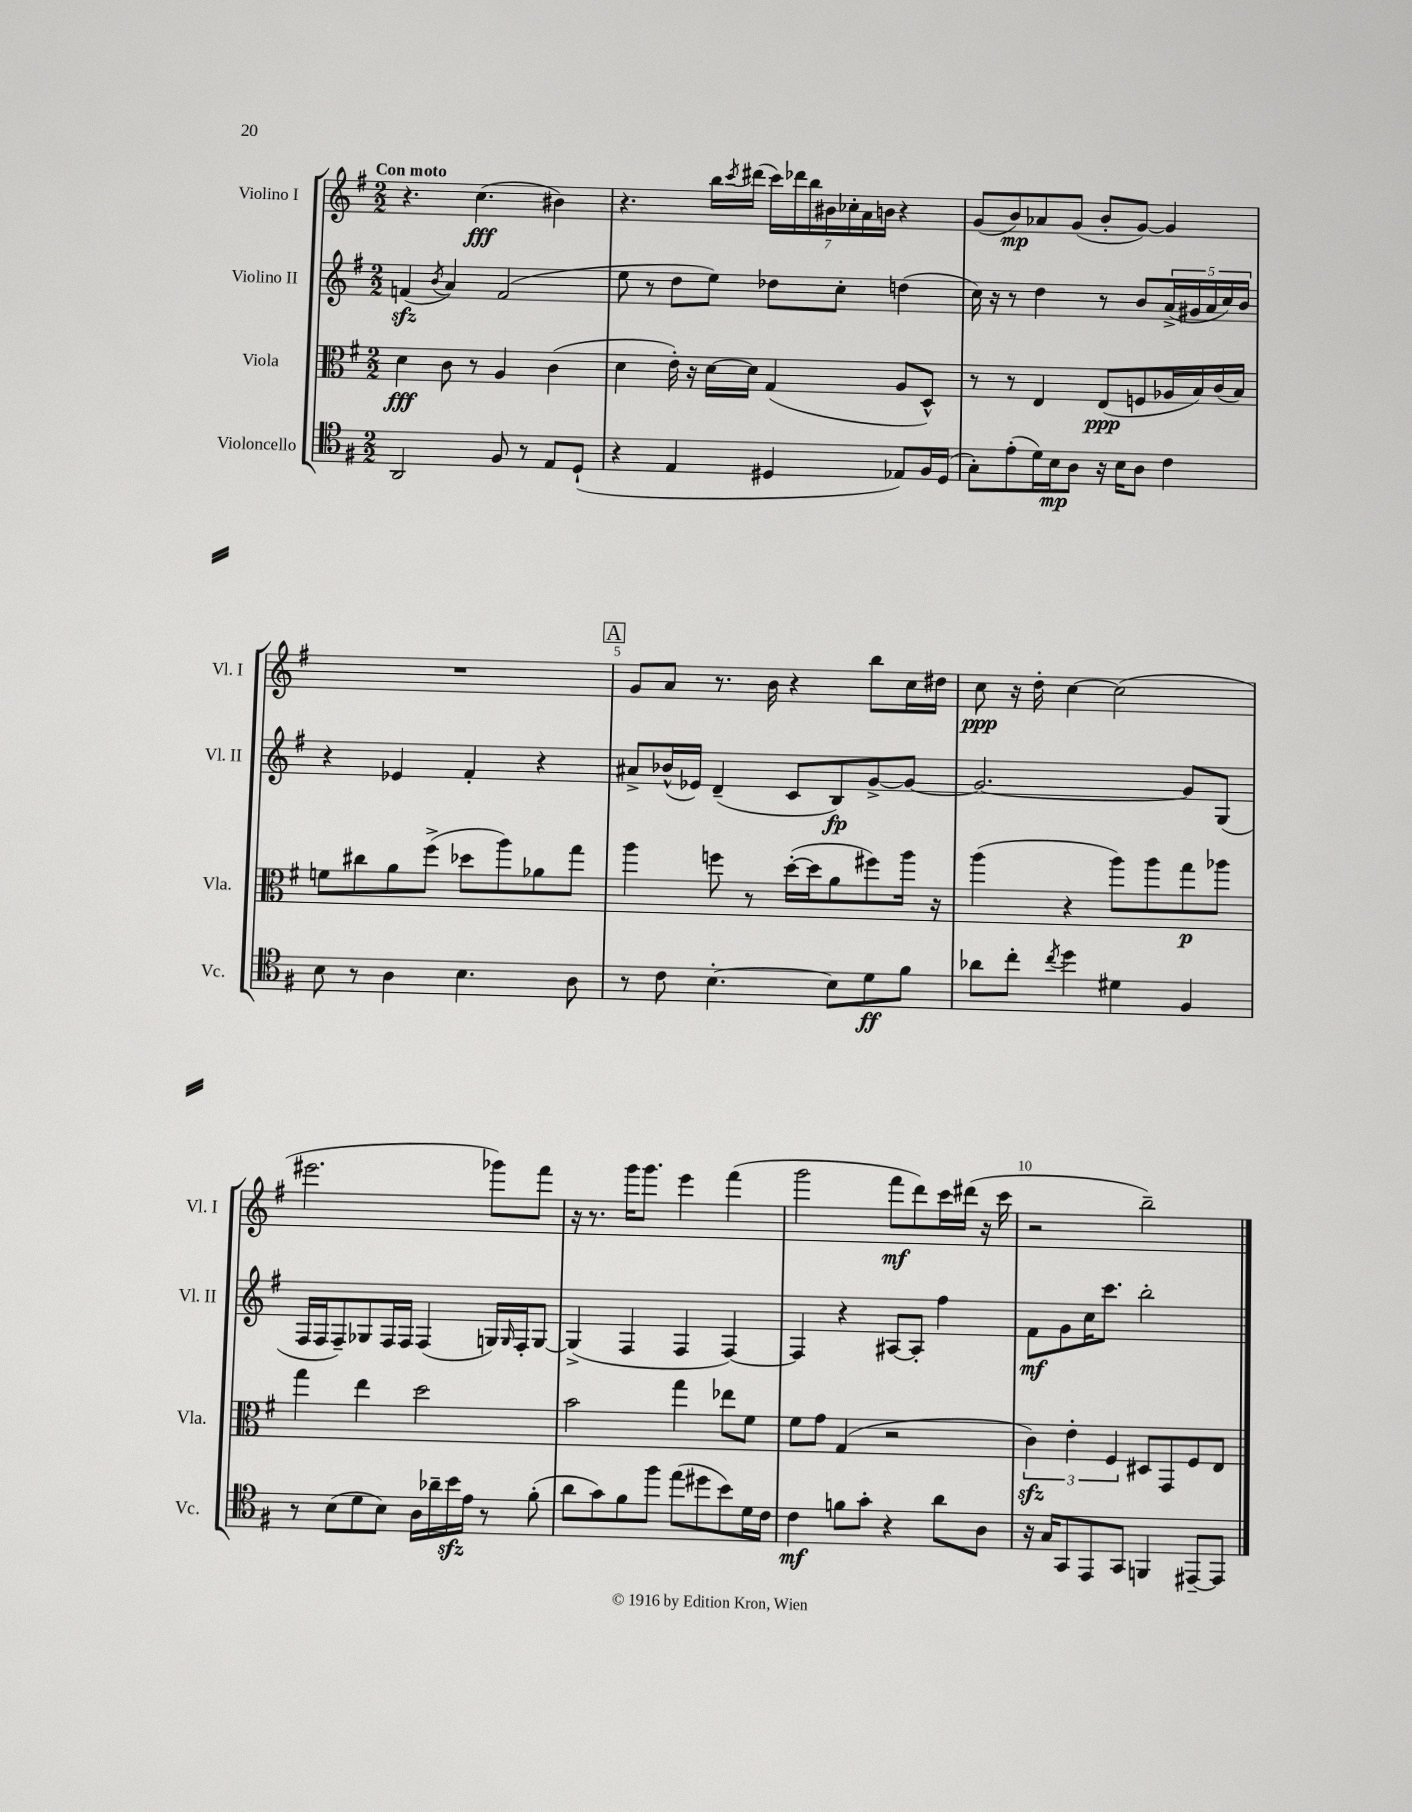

**kern	**kern	**kern	**kern
*staff4	*staff3	*staff2	*staff1
*clefC4	*clefC3	*clefG2	*clefG2
*k[f#]	*k[f#]	*k[f#]	*k[f#]
*M2/2	*M2/2	*M2/2	*M2/2
2AA	4d	(4f	4.r
.	.	8qb	.
.	8c	4a)	.
.	8r	.	(4.cc
8F#	4A	(2f	.
8r	.	.	.
8E	(4c	.	4b#)
(8D`	.	.	.
=	=	=	=
4r	4d	8ee	4.r
.	.	8r	.
4E	16e')	8dd	.
.	16r	.	.
.	[16d	8ee)	16bb
.	.	.	8qccc
.	16d]	.	(16ddd#
4D#	(4G	8dd-	28ccc)
.	.	.	28ddd-
.	.	.	28bb
.	.	.	28b#
.	.	8cc'	.
.	.	.	28cc-'
.	.	.	28a
.	.	.	28b
8E-)	8A	(4dd	4r
16F#	8D^^)	.	.
(16D#	.	.	.
=	=	=	=
8G')	8r	16cc)	(8g
.	.	16r	.
(8e'	8r	8r	8b)
16d)	4E	4dd	8a-
16B	.	.	.
8A	.	.	(8g
16r	(8E	8r	8b'
16B	.	.	.
8A	8F	8b	[8g)
4c	16A-	(20a^	4g]
.	.	20g#	.
.	16B)	.	.
.	.	20a	.
.	(16c	.	.
.	.	20cc)	.
.	16B)	.	.
.	.	20b	.
=	=	=	=
8B	8f	4r	1r
8r	8cc#	.	.
4A	8a	4e-	.
.	(8ff#^	.	.
4.B	8dd-	4f#'	.
.	8aa)	.	.
.	8a-	4r	.
8A	8gg	.	.
=	=	=	=
8r	4aa	8a#^	8g
8c	.	(16b-^^	8a
.	.	16e-)	.
[4.B'	8ff	(4d~	8.r
.	8r	.	.
.	.	.	16b
.	([16dd'	8c	4r
.	16dd]	.	.
8B]	8a	8B)	.
8d	8ff#)	[8g^	8bb
8f#	16aa	8g_	16cc
.	16r	.	16dd#
=	=	=	=
8a-	(4aa	2.g_	8cc
8cc'	.	.	16r
.	.	.	16dd'
8qcc	.	.	.
4dd	4r	.	[4cc
4d#	8aa)	.	(2cc]
.	8aa	.	.
4F#	8gg	8g]	.
.	8aa-	(8G	.
=	=	=	=
8r	4gg	16F#	2.eee#
.	.	16F#	.
(8B	.	8F#~)	.
8d	4ee	8G-	.
8B)	.	16F#	.
.	.	16F#	.
16A	2dd	(4F#	.
16a-~	.	.	.
16b	.	.	.
16e	.	.	.
8r	.	16G)	8ggg-)
.	.	16qqG	.
.	.	16F#'	.
(8f#'	.	[8G	8fff#
=	=	=	=
8a	2b	(4G^]	16r
.	.	.	8.r
8g)	.	.	.
8f#	.	4F#	16ggg
.	.	.	8.ggg
8ff#	.	.	.
(8ee	4gg	4F#	4eee
8dd#	.	.	.
8b)	8ee-	[4F#)	(4fff#
16d	8f#	.	.
16c	.	.	.
=	=	=	=
4c	8f#	4F#]	2ggg
.	8g	.	.
8f	(4G	4r	.
8g'	.	.	.
4r	2r	[8A#	8fff#
.	.	8A#']	8ddd)
8a	.	4ff#	16ccc
.	.	.	(16ddd#
8A	.	.	16r
.	.	.	16ccc
=	=	=	=
16r	6c)	8f#	2r
16G	.	.	.
8GG	.	8g	.
.	6e'	.	.
8EE	.	16cc	.
.	.	8.ccc	.
.	6F#	.	.
8GG	.	.	.
4FF	8D#	2bb'	2bb~)
.	8GG	.	.
[8EE#~	8F#	.	.
8EE#]	8E	.	.
==	==	==	==
*-	*-	*-	*-
